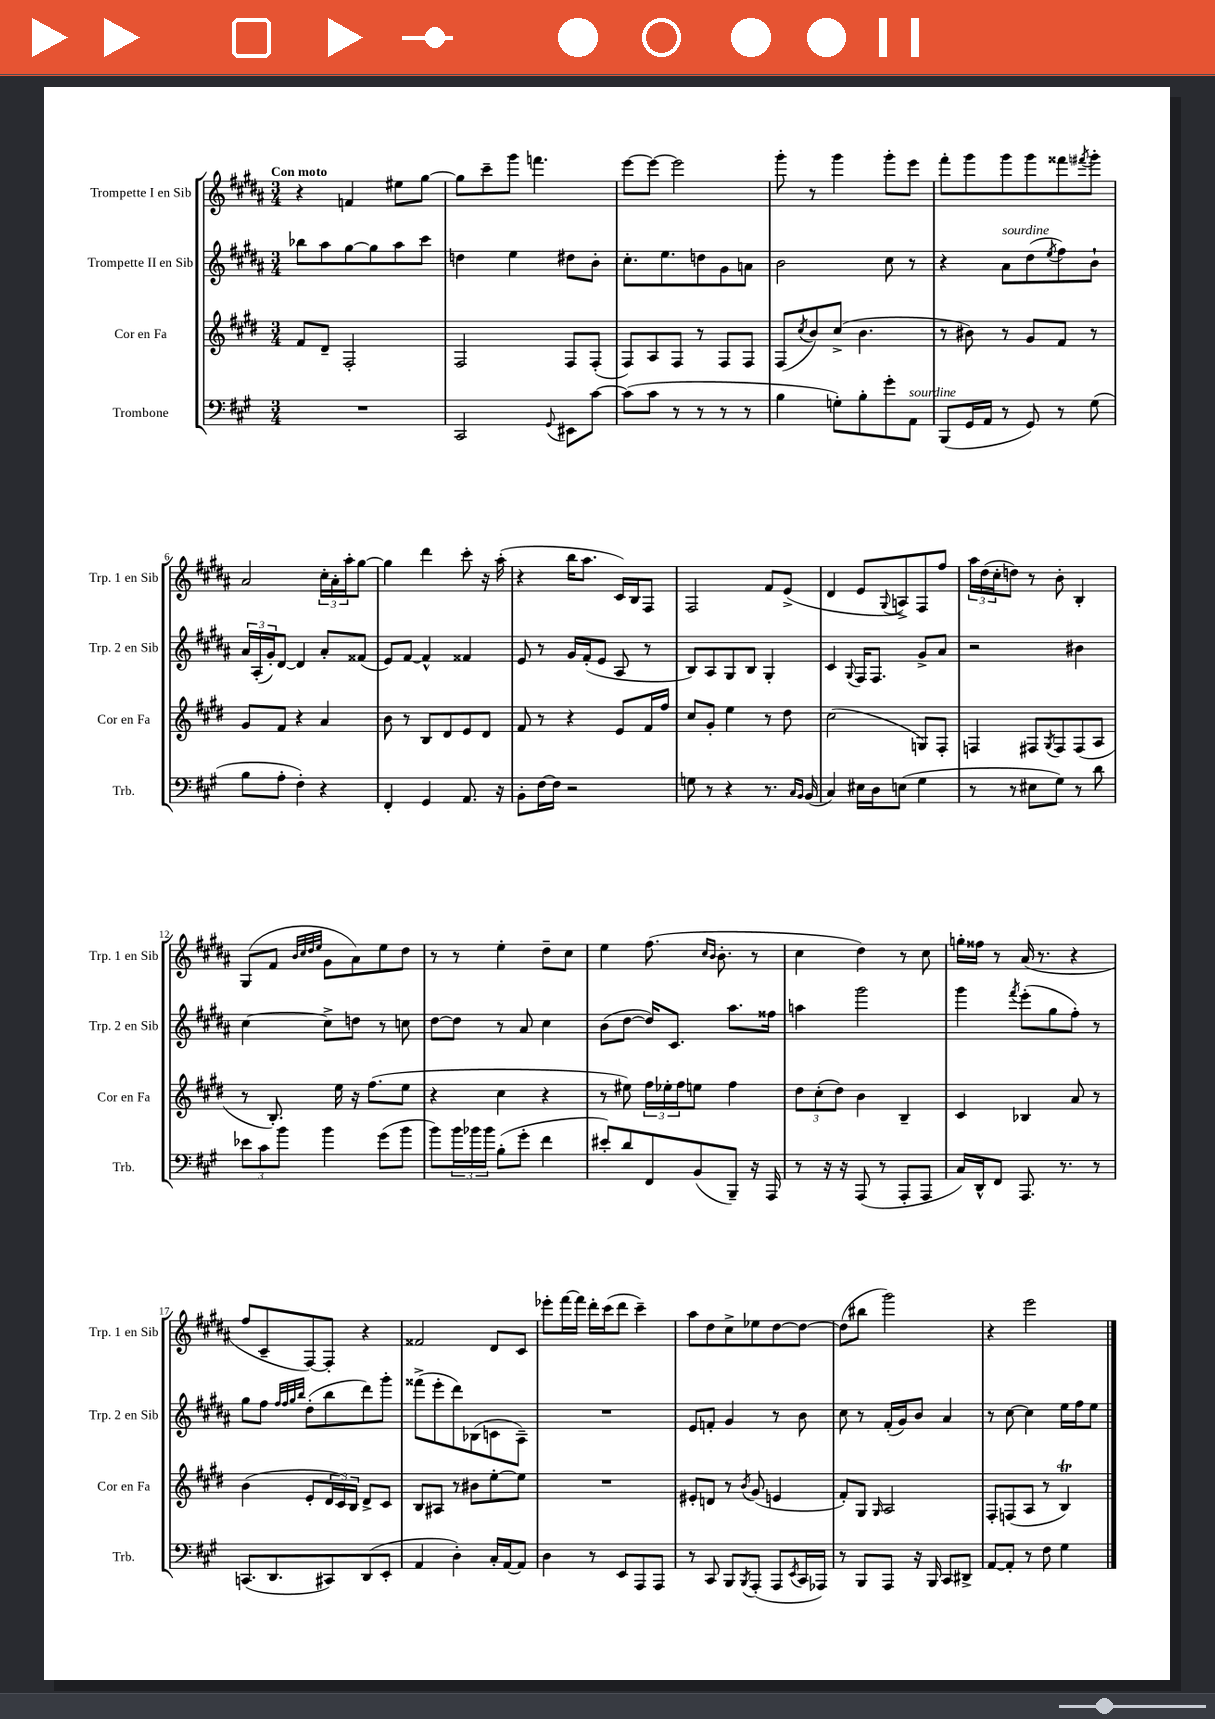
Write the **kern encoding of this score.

**kern	**kern	**kern	**kern
*staff4	*staff3	*staff2	*staff1
*clefF4	*clefG2	*clefG2	*clefG2
*k[f#c#g#]	*k[f#c#g#d#]	*k[f#c#g#d#a#]	*k[f#c#g#d#a#]
*M3/4	*M3/4	*M3/4	*M3/4
2.r	8f#/L	8bb-\L	4r
.	8d#~/J	8aa#\	.
.	2F#'/	[8gg#\	4f/
.	.	8gg#\]	.
.	.	8aa#\	8ee#\L
.	.	8ccc#\J	[8gg#\J
=	=	=	=
2CC#/	2F#/	4dd\	8gg#\]L
.	.	.	8ccc#~\
.	.	4ee\	8ggg#\J
.	.	.	4.fff\
8qqGG#/	.	.	.
8EE#\L	8F#/L	8dd#\L	.
[8c#\J	(8F#'/J	8b'\J	.
=	=	=	=
(8c#\]L	8F#/L)	8.cc#'\L	[8eee\L
8c#\J	8A/	.	8eee\_J
.	.	8.ee\	.
8r	8F#/J	.	2eee\]
8r	8r	8dd\	.
8r	8F#/L	8g#\	.
8r	8F#/J	8a\J	.
=	=	=	=
4B\	(8F#/L	2b\	8ggg#'\
.	8qcc#/	.	.
.	8b/)	.	8r
8G'\L)	(8cc#^/J	.	4ggg#\
8B'\	4.b\	.	.
8g#'\	.	8cc#\	8ggg#'\L
8AA\J	.	8r	8eee\J
=	=	=	=
(8BBB/L	8r	4r	8fff#'\L
16GG#/L	8b#\)	.	8ggg#\
16AA/JJ	.	.	.
8r	8r	8a#\L	8ggg#\
8GG#/)	8g#/L	(8dd#\	8ggg#\
.	.	8qee/	.
8r	8f#/J	8ff#\)	8fff##\
.	.	.	8qfff#/
(8G#\	8r	8b`\J	8ggg#'\J
=	=	=	=
8B\L	8g#/L	24a#/LL	2a#/
.	.	(24A#'/	.
.	.	24g#'/J)	.
8A'\J	8f#/J	[8d#/J	.
4F#'\)	4r	4d#/]	.
4r	4a/	8a#'/L	24cc#'\LL
.	.	.	24a#'\
.	.	.	24aa#'\J
.	.	(8f##/J	[8gg#\J
=	=	=	=
4FF#'/	8b\	8e/L)	4gg#\]
.	8r	[8f#/J	.
4GG#/	8B/L	4f#^^/]	4ddd#\
.	8d#/	.	.
8.AA/	8e/	4f##/	8ccc#'\
.	8d#/J	.	16r
16r	.	.	(16aa#'\
=	=	=	=
8BB'\L	8f#/	8e/	4r
[16F#\L	8r	8r	.
16F#\]JJ	.	.	.
2r	4r	16g#/LL	16bb\LK
.	.	(16f#'/J	8.aa#\J
.	.	8e/J	.
.	8e/L	8A#/	16c#/LL)
.	.	.	16B/J
.	16f#/L	8r	8F#/J
.	16ff#/JJ	.	.
=	=	=	=
8G\	8cc#/L	8B/L)	2F#/
8r	8g#'/J	8A#/	.
4r	4ee\	8G#/	.
.	.	8B/J	.
8.r	8r	4G#'/	8f#/L
.	8dd#\	.	(8e^/J
16qqC#/LL	.	.	.
16qqBB/JJ	.	.	.
(16BB/	.	.	.
=	=	=	=
4C#/)	(2cc#\	4c#/	4d#/
.	.	8qqG#/	.
16E#\LL	.	16F#/LK	8e/L
16D\J	.	8.F#/J	.
.	.	.	8qqG#/
(8E\J	.	.	8A^/)
4G#\	8G/L)	8g#^/L	8F#/
.	8F#'/J	8a#/J	8ff#/J
=	=	=	=
8r	4F/	2r	24aa#\LL
.	.	.	(24dd#\
.	.	.	24cc#'\J
8r	.	.	8dd\J)
8E#\L	8F#/L	.	8r
.	8qG#/	.	.
8G#\J)	8F#/	.	8b'\
8r	(8F#/	4b#\	4B'/
8d\	8A/J	.	.
=	=	=	=
12e-\L	8r	[4cc#\	(8G#/L
12c#\	.	.	.
.	8.B'/)	.	8f#/J
12b\J	.	.	.
.	.	.	32qqb/LLL
.	.	.	32qqcc#/
.	.	.	32qqdd#/
.	.	.	32qqee/JJJ
4b\	.	8cc#^\]L	8g#\L
.	16ee\	.	.
.	16r	8dd\J	8a#\)
.	(8.ff#\L	.	.
(8g#\L	.	8r	8ee\
8b\J	8ee\J	8cc\	8dd#\J
=	=	=	=
8b\L)	4r	[8dd#\L	8r
24b\L	.	8dd#\]J	8r
24b-\	.	.	.
24b-\JJ	.	.	.
(8B'\L	4cc#\	8r	4ee'\
8g#'\J	.	8a#/	.
4f#\	4r	4cc#\	8dd#~\L
.	.	.	8cc#\J
=	=	=	=
8e#'/L)	8r	(8b\L	4ee\
8d/	8ee#\)	[8dd#\J	.
8FF#/	24ff#\LL	16dd#/]LK)	(8.ff#\
.	24ee-'\	.	.
.	.	8.c#/J	.
.	24ff#\J	.	.
(8BB/	8ee\J	.	.
.	.	.	16qqcc#/LL
.	.	.	16qqb/JJ
.	.	.	8.b'\
8BBB~/J)	4ff#\	8.aa#\L	.
16r	.	.	8r
16AAA/	.	16ff##\Jk	.
=	=	=	=
8r	12dd#\L	4aa\	4cc#\
.	(12cc#'\	.	.
16r	.	.	.
.	12dd#\J)	.	.
16r	.	.	.
(8AAA/	4b\	2ggg#\	4dd#\)
8r	.	.	.
8AAA'/L	4B~/	.	8r
8AAA/J	.	.	8cc#\
=	=	=	=
16C#/LL)	4c#/	4ggg#\	16gg'\LL
16DD^^/J	.	.	16ff##\JJ
8FF#/J	.	.	8r
.	.	8qfff#/	.
8.AAA/	4B-/	(8eee'\L	(16a#/
.	.	.	8.r
.	.	8gg#\	.
8.r	.	.	.
.	8a/	8ff#'\J)	4r
8r	8r	8r	.
=	=	=	=
(8.CC/L	(4b\	8gg#\L	8ff#/L
.	.	8ff#\J	8c#~/
8.DD/	.	.	.
.	.	32qqff#/LLL	.
.	.	32qqff#/	.
.	.	32qqgg#/	.
.	.	32qqbb/JJJ	.
.	8e'/L	(8dd#'\L	[8F#/)
8CC#/)	24d#/L	8bb\	8F#'/]J
.	24c#/)	.	.
.	24B/JJ	.	.
(8DD/	8d#^/L	8ddd#\)	4r
8EE'/J	8c#/J	8ggg#'\J	.
=	=	=	=
4AA/	8B/L	(8fff##^\L	2f##/
.	8A#/J	8eee'\	.
4D'\)	8r	8ddd#\)	.
.	8b#\L	(8B-\	.
16C#'/LL	[8ee'\	8c\	8d#/L
[16AA/J	.	.	.
8AA/]J	8ee\]J	8A#~\J)	8c#/J
=	=	=	=
4D\	2.r	2.r	8eee-'\L
.	.	.	[16fff#\L
.	.	.	16fff#\]JJ
8r	.	.	16ddd#'\LL
.	.	.	(16ccc#\J
8EE/L	.	.	8ddd#\J
8AAA/	.	.	4ccc#~\)
8AAA/J	.	.	.
=	=	=	=
8r	8e#'/L	8e/L	8aa#\L
8CC#/	8d/J	8f'/J	8dd#\
8BBB/L	8r	4g#/	8cc#^\
8qBBB/	8qb/	.	.
(8AAA'/J	(8g#/	.	8ee-\
8AAA/L	4e/	8r	[8dd#\
8qEE/	.	.	.
16CC#/L	.	8b\	8dd#\_J
16AAA-/JJ)	.	.	.
=	=	=	=
8r	8f#'/L)	8cc#\	(8dd#\]L
8BBB/L	8G#/J	8r	8bb#\J
.	16qqG#/	.	.
8AAA/J	2A/	(16f#'/LL	2ggg#\)
.	.	16g#/J)	.
16r	.	8b/J	.
16BBB/	.	.	.
8CC#/L	.	4a#/	.
8DD#^/J	.	.	.
=	=	=	=
[8AA/L	8F#'/L	8r	4r
8AA'/]J	(8F/	[8cc#\	.
8r	8A/J	4cc#\]	2eee\
8F#\	8r	.	.
4G#\	4B/)	16ee\LL	.
.	.	16ff#\J	.
.	.	8ee\J	.
==	==	==	==
*-	*-	*-	*-
